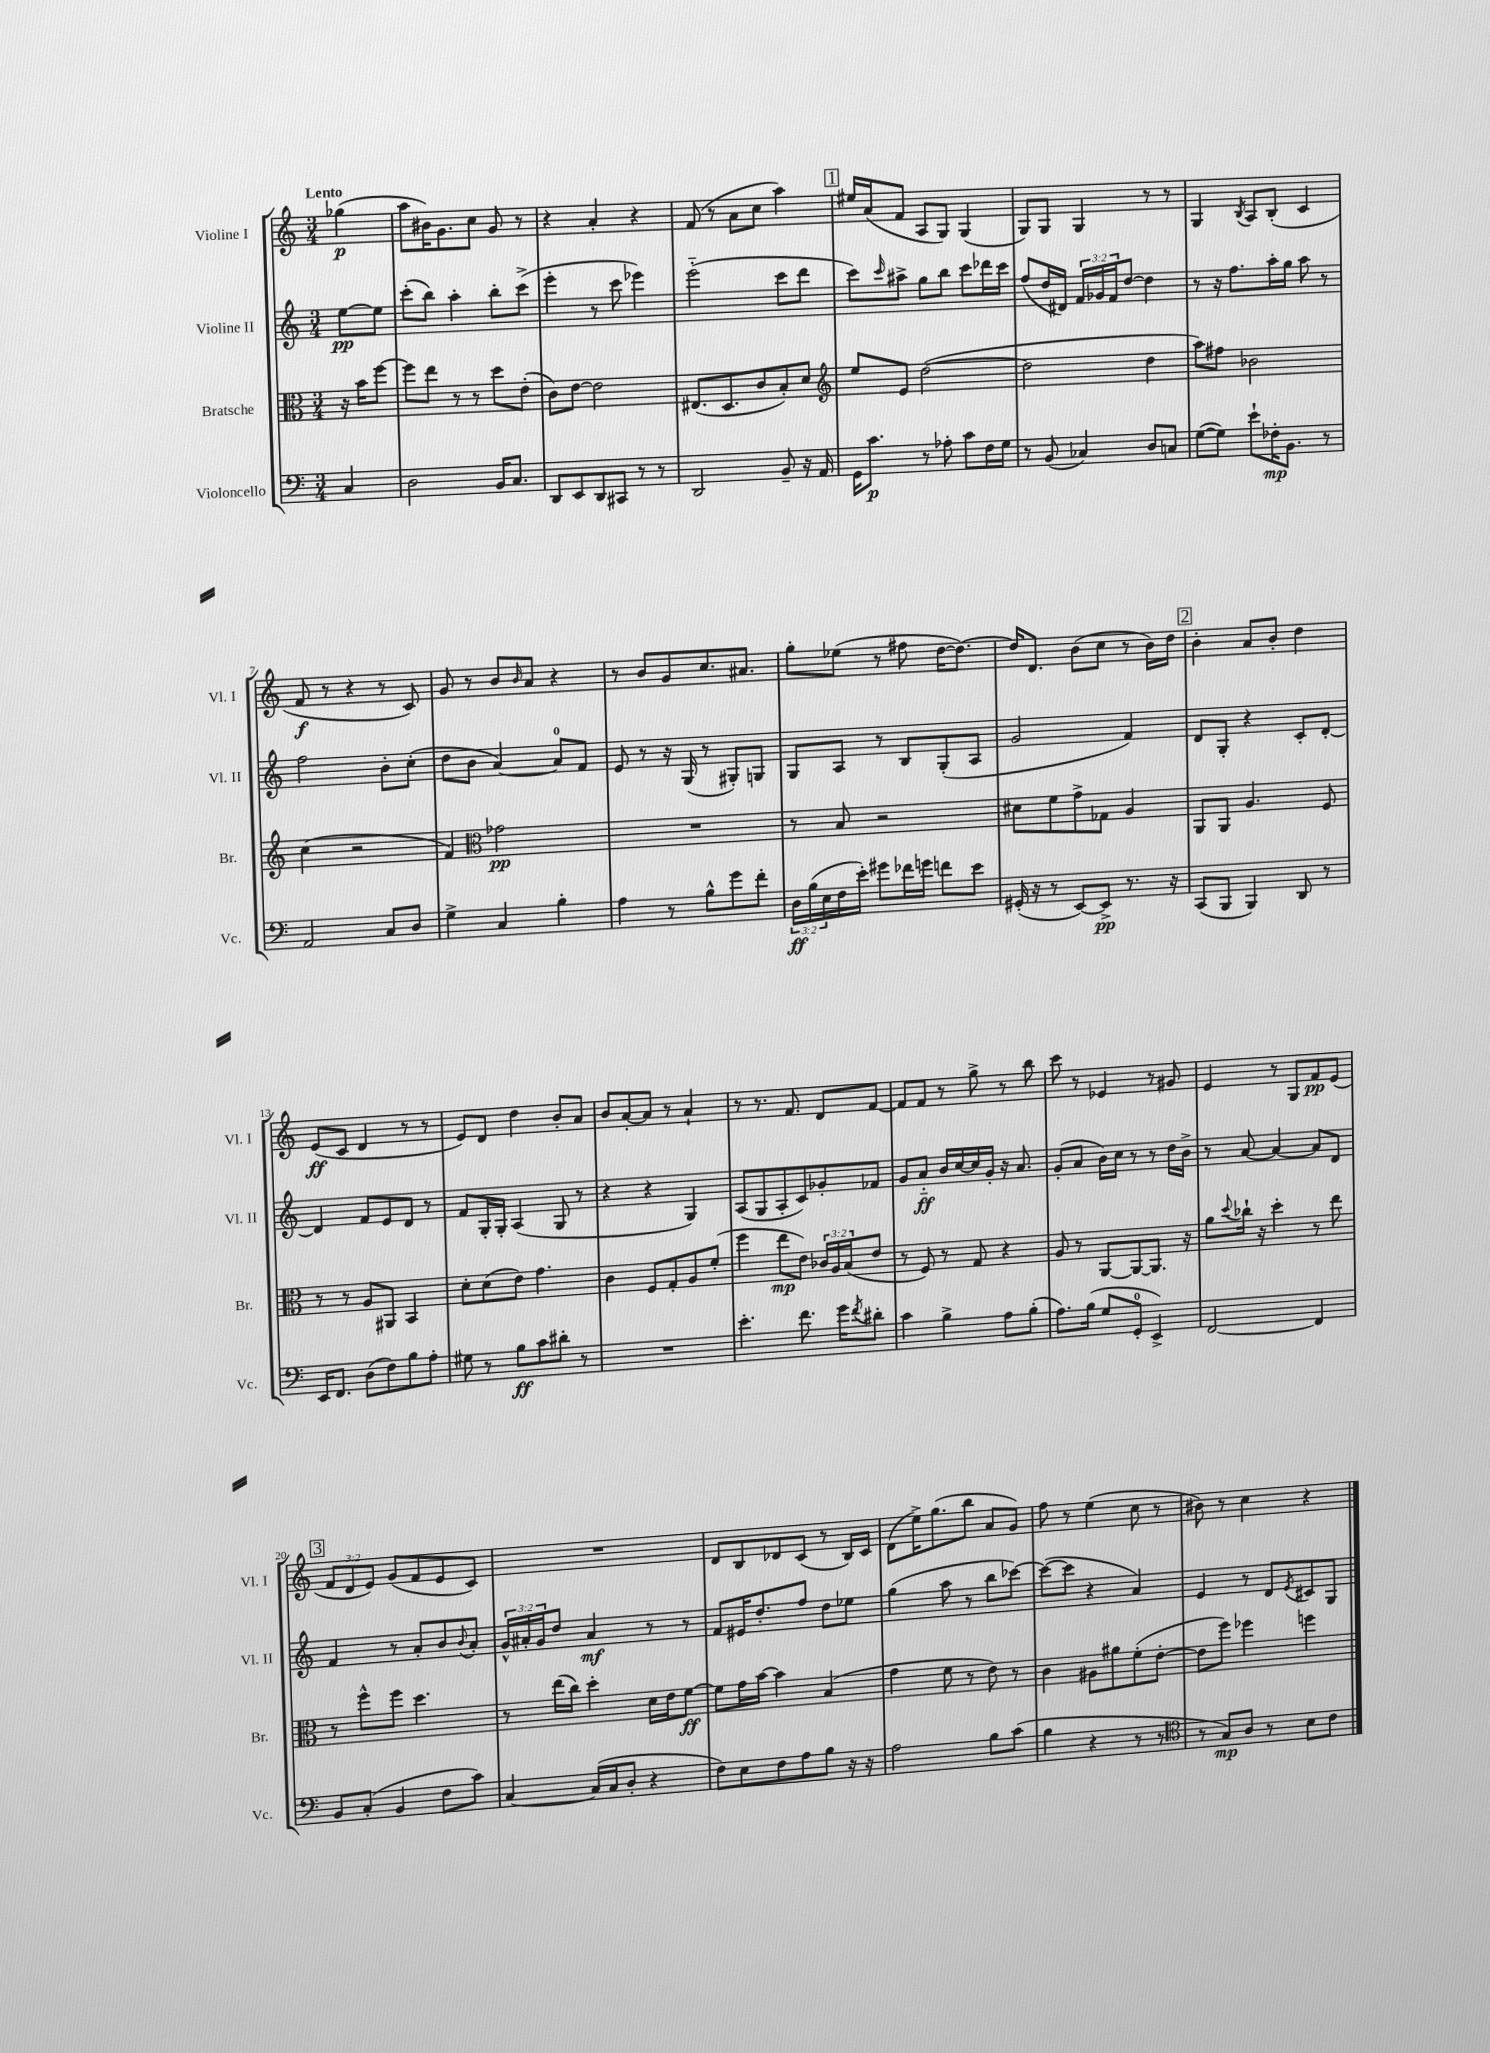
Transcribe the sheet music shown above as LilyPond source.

<<
\new StaffGroup <<
\new Staff = "s0" \with { instrumentName = "Violine I" shortInstrumentName = "Vl. I" } {
    \clef treble \key c \major \numericTimeSignature \time 3/4 \override Staff.TupletNumber.text = #tuplet-number::calc-fraction-text \partial 4 \tempo "Lento"
    ges''4\p( |
    a''8 bis'16) g'8. c''8 g'8 r8 |
    r4 a'4-. r4 |
    f'8( r8 a'8 c''8 a''4) |
    \mark \markup { \box "1" } eis''16 a'16( f'8 a8 g8) g4( |
    g8) g8 g4 r8 r8 |
    g4 \acciaccatura { b8 } a8 b8-.( c'4 |
    f'8\f r8 r4 r8 c'8) |
    g'8 r8 b'8 \grace { b'16 } a'8 r4 |
    r8 b'8 g'8 c''8. ais'8. |
    g''8-. ees''8( r8 fis''8 d''16~ d''8.~) |
    d''16 d'8. b'8( c''8 r8 b'16) d''16 |
    \mark \markup { \box "2" } b'4-. a'8 b'8-. d''4 |
    e'8\ff( c'8 d'4 r8 r8 |
    e'8) d'8 d''4 b'8-. a'8 |
    b'8 a'8~-. a'8 r8 a'4-! |
    r8 r8. f'8. d'8 f'8~ |
    f'8 f'8 r8 g''8-> r8 b''8 |
    c'''8 r8 ees'4 r8 gis'8 |
    e'4 r8 g8 f'8\pp e'8( |
    \mark \markup { \box "3" } \tuplet 3/2 { f'8 d'8 e'8) } g'8( f'8 e'8 c'8) |
    R2. |
    d'8 b8 des'8 c'8( r8 b16) c'16 |
    d'8( e''16->) g''8.( b''8 a'8 g'8) |
    f''8 r8 e''4( c''8 r8 |
    bis'8) r8 c''4 r4 \bar "|." |
}
\new Staff = "s1" \with { instrumentName = "Violine II" shortInstrumentName = "Vl. II" } {
    \clef treble \key c \major \numericTimeSignature \time 3/4 \override Staff.TupletNumber.text = #tuplet-number::calc-fraction-text \partial 4
    e''8~\pp e''8 |
    c'''8-.( b''8) a''4-. b''8-. c'''8->( |
    e'''4-. r8 c'''8 ees'''4) |
    e'''2-_( c'''8 d'''8 |
    \mark \markup { \box "1" } c'''8) \grace { c'''16 } ais''8-> g''8 b''8 c'''8 des'''16 c'''16 |
    f''8( d''16 dis'16) \tuplet 3/2 { f'16 ges'16 f'16 } d''8~ d''4 |
    r8 r16 f''8. a''16-. g''16 a''8 r8 |
    f''2 b'8-. c''8-.( |
    d''8 b'8 a'4~) a'8-0 f'8 |
    e'8 r8 r16 g16( r8 gis8-.) g8 |
    g8 a8 r8 b8 g8-.( a8 |
    g'2 f'4) |
    \mark \markup { \box "2" } d'8 g8-. r4 c'8-. d'8~-. |
    d'4 f'8 e'8 d'8 r8 |
    f'8 g16-. g16-. a4( g8 r8 |
    r4 r4 g4) |
    a8( g8 a8-. c'8) ges'8-. fes'8 |
    g'8 a'8-_\ff b'16 c''16~ c''16 g'16-. r16 a'8. |
    g'8-.( a'8 b'16) c''16 r8 r8 d''16 b'16-> |
    r8 a'8~ a'4~ a'8 d'8 |
    \mark \markup { \box "3" } f'4 r8 a'8-. b'8 \appoggiatura { b'8 } a'8-. |
    \tuplet 3/2 { g'16-^ ais'16-. g'16 } d''8 ais'4\mf r8 r8 |
    f'8 eis'16 d''8.-. f''8 d''8 ees''8 |
    g''4( a''8 r8 b''8 ces'''8~) |
    ces'''8~( ces'''8 r4 a'4) |
    e'4 r8 d'8 \acciaccatura { e'8 } cis'8 g8 \bar "|." |
}
\new Staff = "s2" \with { instrumentName = "Bratsche" shortInstrumentName = "Br." } {
    \clef alto \key c \major \numericTimeSignature \time 3/4 \override Staff.TupletNumber.text = #tuplet-number::calc-fraction-text \partial 4
    r16 b'16 f''8~ |
    f''8 e''8 r8 r8 d''8 e'8-.( |
    c'8) e'8~ e'2 |
    eis8.( d8. c'8 b8-.) d'8 |
    \mark \markup { \box "1" } \clef treble e''8 e'8 d''2~( |
    d''2 d''4 |
    a''8) fis''8 bes'2 |
    c''4( r2 |
    f'4) \clef alto ges'2\pp |
    R2. |
    r8 b8 r2 |
    dis'8 f'8 g'8-> ges8 a4 |
    \mark \markup { \box "2" } a,8 a,8 a4. f8 |
    r8 r8 a8 ais,8 b,4 |
    d'8-. d'8( e'8) g'4. |
    c'4 f8 g8-. a8 f'8-.( |
    f''4 e''8\mp e'8) \tuplet 3/2 { ces'16 a16 b16( } e'8 |
    r8 f8) r8 g8 r4 |
    a8 r8 a,8~ a,8~ a,8. r16 |
    a'8 \appoggiatura { d''8 } ces''16-! r16 d''4-. r8 e''8 |
    \mark \markup { \box "3" } r8 f''8-^ f''8 d''4. |
    r8 e''16( c''16) d''4-. d'16 e'16 f'8~\ff |
    f'8 g'16 b'16~ b'4 b4( |
    g'4 f'8 r8 e'8) r8 |
    c'4 ais8 ais'8 f'8-.( e'8~-. |
    e'8 f''8) fes''4 f''4 \bar "|." |
}
\new Staff = "s3" \with { instrumentName = "Violoncello" shortInstrumentName = "Vc." } {
    \clef bass \key c \major \numericTimeSignature \time 3/4 \override Staff.TupletNumber.text = #tuplet-number::calc-fraction-text \partial 4
    c4 |
    d2 b,16 c8. |
    d,8 e,8 d,8 cis,8 r8 r8 |
    d,2 b,8-- r16 a,16 |
    \mark \markup { \box "1" } g,16 c'8.\p r8 aes8-. c'8 f16 g16 |
    r8 b,8( ces4) d8 c8 |
    g8~( g8) e'8-! fes16-.\mp b,8. r8 |
    a,2 c8 d8 |
    g4-> c4 b4-. |
    a4 r8 b8-^ g'8 f'8-. |
    \tuplet 3/2 { d16\ff b16( e16 } f16 e'16-.) gis'8 fes'16 g'16 f'8 e'8 |
    gis,16-.( r16 r8 e,8~) e,8->\pp r8. r16 |
    \mark \markup { \box "2" } c,8( b,,8 b,,4) d,8 r8 |
    e,16 f,8. d8( f8) b8 a8-. |
    gis8 r8 b8\ff c'8 dis'8-. r8 |
    R2. |
    e'4.-. f'8. g'16 \acciaccatura { f'8 } dis'8-. |
    c'4 b4-> a8 b8-.( |
    a8.) b16( g8 g,8-0-. e,4->) |
    f,2~ f,4 |
    \mark \markup { \box "3" } b,8 c8-.( b,4 f8 c'8) |
    c4~ c16( c16 d8-. r4 |
    f8) e8 f8 a8 b8 r16 r16 |
    a2 b8 c'8( |
    b4 r4 r8 r8 |
    \clef tenor r8 g8\mp) a8 r8 b8 c'8 \bar "|." |
}
>>
>>
